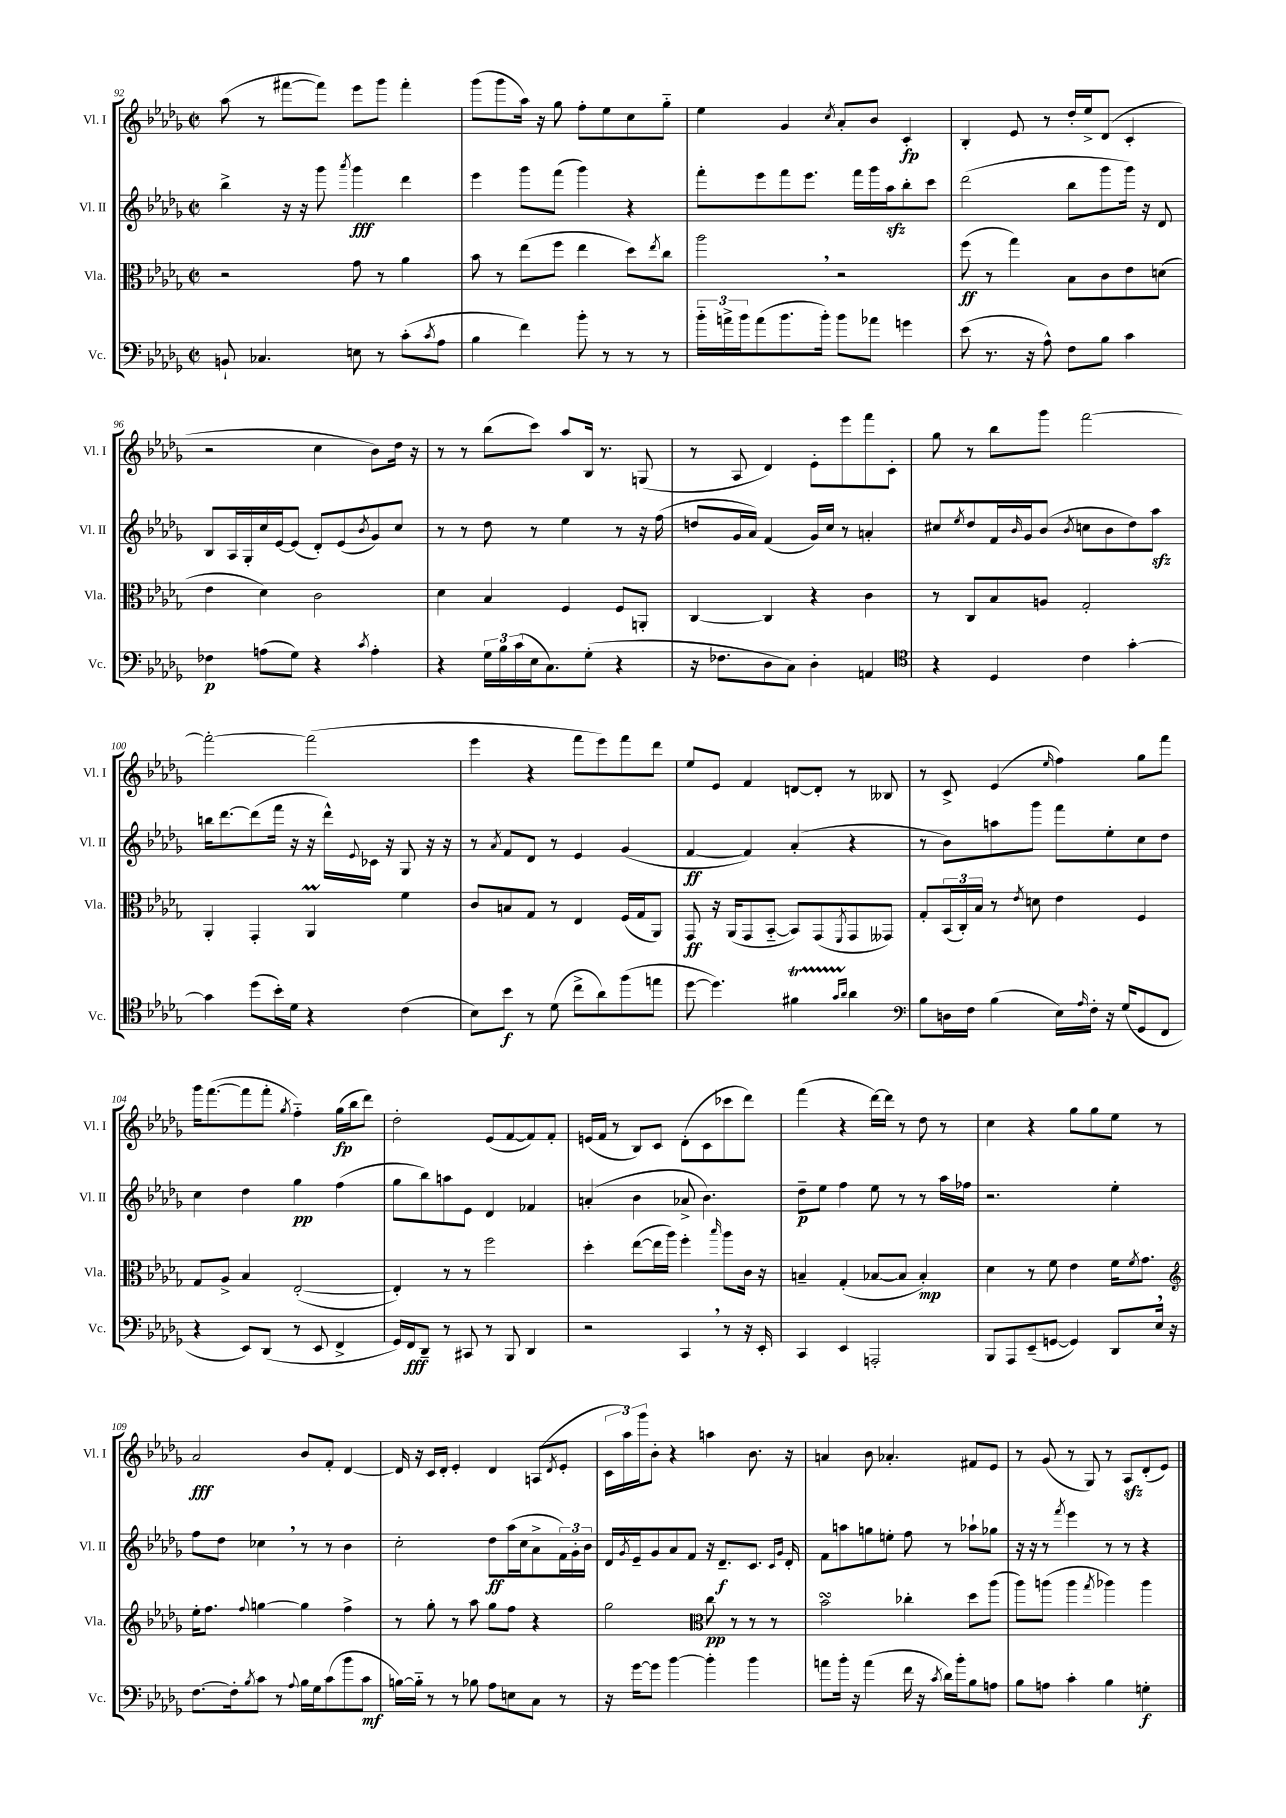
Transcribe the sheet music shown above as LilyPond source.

<<
\new StaffGroup <<
\new Staff = "s0" \with { instrumentName = "Vl. I" shortInstrumentName = "Vl. I" } {
    \clef treble \key des \major \defaultTimeSignature \time 2/2
    aes''8( r8 fis'''8~ fis'''8) ees'''8 ges'''8 fis'''4-. |
    ges'''8( ges'''8 aes''16) r16 ges''8 f''8-. ees''8 c''8 ges''8-_ |
    ees''4 ges'4 \acciaccatura { c''8 } aes'8-. bes'8 c'4-.\fp |
    bes4-. ees'8 r8 des''16-. ees''16-> des'8( c'4-. |
    r2 c''4 bes'8) des''16 r16 |
    r8 r8 bes''8( c'''8) aes''8 bes16 r8. g8( |
    r8 aes8 des'4) ees'8-. ees'''8 f'''8 c'8-. |
    ges''8 r8 bes''8 ges'''8 f'''2~ |
    f'''2~-. f'''2( |
    ees'''4 r4 f'''8 ees'''8) f'''8 des'''8 |
    ees''8 ees'8 f'4 d'8~ d'8-. r8 beses8 |
    r8 c'8-> ees'4( \grace { ees''16 } f''4) ges''8 f'''8 |
    ges'''16 f'''8.~( f'''8 f'''8-. \acciaccatura { ges''8 } f''4-_) ges''16\fp( bes''16 des'''8) |
    des''2-. ees'8( f'8~ f'8) f'8-. |
    e'16( f'16 r8 bes8) c'8 des'8-.( c'8 ces'''8 des'''8) |
    f'''4( r4 des'''16~) des'''16 r8 des''8 r8 |
    c''4 r4 ges''8 ges''8 ees''8 r8 |
    aes'2\fff bes'8 f'8-. des'4~ |
    des'16 r16 c'16 des'16-. ees'4-. des'4 a8( \acciaccatura { des'8 } ees'8-. |
    \tuplet 3/2 { c'16 aes''16) ges'''16 } bes'8-. r4 a''4 bes'8. r16 |
    a'4 bes'8 aes'4.-. fis'8 ees'8 |
    r8 ges'8( r8 ges8) r8 aes8\sfz des'8-.( ees'8) \bar "|." |
}
\new Staff = "s1" \with { instrumentName = "Vl. II" shortInstrumentName = "Vl. II" } {
    \clef treble \key des \major \defaultTimeSignature \time 2/2
    bes''4-> r16 r16 ges'''8 \acciaccatura { aes'''8 } ges'''4\fff des'''4 |
    ees'''4 ges'''8 f'''8( ges'''4) r4 |
    f'''8-. ees'''8 f'''8 ees'''8. f'''16 ges'''16 aes''16\sfz bes''8-. c'''8 |
    des'''2( bes''8 ges'''8 ges'''16) r16 des'8 |
    bes8 aes16 ges16-. c''16 ees'16~ ees'8( des'8-.) ees'8( \acciaccatura { bes'8 } ges'8) c''8 |
    r8 r8 des''8 r8 ees''4 r8 r16 f''16( |
    d''8 ges'16 aes'16) f'4( ges'16) c''16 r8 a'4-. |
    cis''8 \acciaccatura { ees''8 } des''8 f'16 \grace { bes'16 } ges'16 bes'8( \acciaccatura { bes'8 } c''8 bes'8 des''8) aes''8\sfz |
    b''16 des'''8.~ des'''8( f'''16 r16 r16 des'''16-^) \appoggiatura { ees'8 } ces'16 r16 ges8 r16 r16 |
    r8 \acciaccatura { aes'8 } f'8 des'8 r8 ees'4 ges'4( |
    f'4~\ff f'4) aes'4-.( r4 |
    r8 bes'8) a''8 ges'''8 f'''8 ees''8-. c''8 des''8 |
    c''4 des''4 ges''4\pp f''4( |
    ges''8 bes''8) a''8 ees'8 des'4 fes'4 |
    a'4-.( bes'4 aes'8-> bes'4.) |
    des''8--\p ees''8 f''4 ees''8 r8 r8 aes''16 fes''16 |
    r2. ees''4-. |
    f''8 des''8 ces''4 \breathe r8 r8 bes'4 |
    c''2-. des''8\ff aes''16( c''16 aes'8-> \tuplet 3/2 { f'16) ges'16-. bes'16 } |
    des'16 \acciaccatura { ges'8 } ees'16-- ges'8 aes'8 f'8 r16 des'8.--\f c'8. \grace { c'16 ges'16 } des'16-. |
    f'8 a''8 g''8 e''8-. f''8 r8 aes''8-! ges''8 |
    r16 r16 r8 \acciaccatura { f'''8 } ees'''4 r8 r8 r4 \bar "|." |
}
\new Staff = "s2" \with { instrumentName = "Vla." shortInstrumentName = "Vla." } {
    \clef alto \key des \major \defaultTimeSignature \time 2/2
    r2 ges'8 r8 aes'4 |
    bes'8 r8 ees''8( f''8 ees''4 des''8) \acciaccatura { ees''8 } c''8 |
    aes''2 \breathe r2 |
    f''8\ff( r8 ges''4) bes8 c'8 ees'8 d'8( |
    ees'4 des'4) c'2 |
    des'4 bes4 f4 f8 a,8-. |
    c4~ c4 r4 c'4 |
    r8 c8 bes8 a8 ges2-. |
    aes,4-. ges,4-. aes,4\prall f'4 |
    c'8 b8 ges8 r8 ees4 f16( ges16 aes,8) |
    ges,8\ff r16 aes,16( ges,8 bes,8~-_ bes,8) ges,8( \acciaccatura { f,8 } ges,8 geses,8) |
    ges8-. \tuplet 3/2 { bes,16( c16-.) bes16 } r8 \acciaccatura { ees'8 } d'8 ees'4 f4 |
    ges8 aes8-> bes4 ees2~-.( |
    ees4-.) r8 r8 f''2 |
    des''4-. ees''8~( ees''16 aes''16) f''4-. \grace { bes''16 } aes''8 c'16 r16 |
    b4-- ges4-.( bes8~ bes8 bes4-.\mp) |
    des'4 r8 f'8 ees'4 f'16 \acciaccatura { f'8 } ges'8. |
    \clef treble ees''16-. f''8. \appoggiatura { f''8 } g''4~ g''4 f''4-> |
    r8 ges''8-. r8 aes''8 ges''8 f''8 r4 |
    ges''2 \clef alto c''8\pp r8 r8 r8 |
    bes'2\turn ces''4-. des''8 aes''8( |
    aes''8) a''8( a''4 \acciaccatura { ges''8 } aes''4) aes''4 \bar "|." |
}
\new Staff = "s3" \with { instrumentName = "Vc." shortInstrumentName = "Vc." } {
    \clef bass \key des \major \defaultTimeSignature \time 2/2
    b,8-! ces4. e8 r8 c'8-.( \acciaccatura { c'8 } aes8 |
    bes4 f'4) bes'8-. r8 r8 r8 |
    \tuplet 3/2 { bes'16-_ a'16-> bes'16 } a'8( bes'8. bes'16-.) bes'8 aes'8 g'4 |
    ees'8( r8. r16 aes8-^) f8 bes8 c'4 |
    fes4\p a8( ges8) r4 \acciaccatura { c'8 } a4-. |
    r4 \tuplet 3/2 { ges16 bes16 c'16( } ees16 c8.) ges8-.( r4 |
    r16 fes8. des8 c8) des4-. a,4 |
    \clef tenor r4 des4 c'4 ges'4~-. |
    ges'4 des''8( bes'16-.) des'16 r4 c'4( |
    bes8) bes'8\f r8 des'8( c''8-> aes'8) f''8( e''8 |
    des''8~ des''4.) fis'4\startTrillSpan \grace { ges'16 aes'16 } aes'4\stopTrillSpan |
    \clef bass bes8 d16 f16 bes4( ees16) \grace { aes16 } f16-. r16 ges16( ges,8 f,8 |
    r4 ees,8) des,8( r8 ees,8 f,4-> |
    ges,16) f,16\fff des,8-- r8 cis,8 r8 bes,,8 des,4 |
    r2 c,4 \breathe r8 r16 ees,16-. |
    c,4 ees,4 a,,2-. |
    bes,,8 aes,,8 ees,8--( g,8~ g,4) des,8 ees16 \breathe r16 |
    f8.~ f16-. \acciaccatura { bes8 } c'8 r8 \appoggiatura { aes8 } bes16 ges16 c'8( bes'8 c'8\mf |
    b16~) b16-_ r8 r8 bes8 aes8 e8 c8 r8 |
    r16 ges'16~ ges'8 bes'4~ bes'4-. bes'4 |
    a'8 bes'16-. r16 a'4( f'16 r16 \acciaccatura { c'8 } des'16) bes'16-. bes8 a8 |
    bes8 a8 c'4-. bes4 g4-.\f \bar "|." |
}
>>
>>
\layout { \context { \Score currentBarNumber = #92 } }
